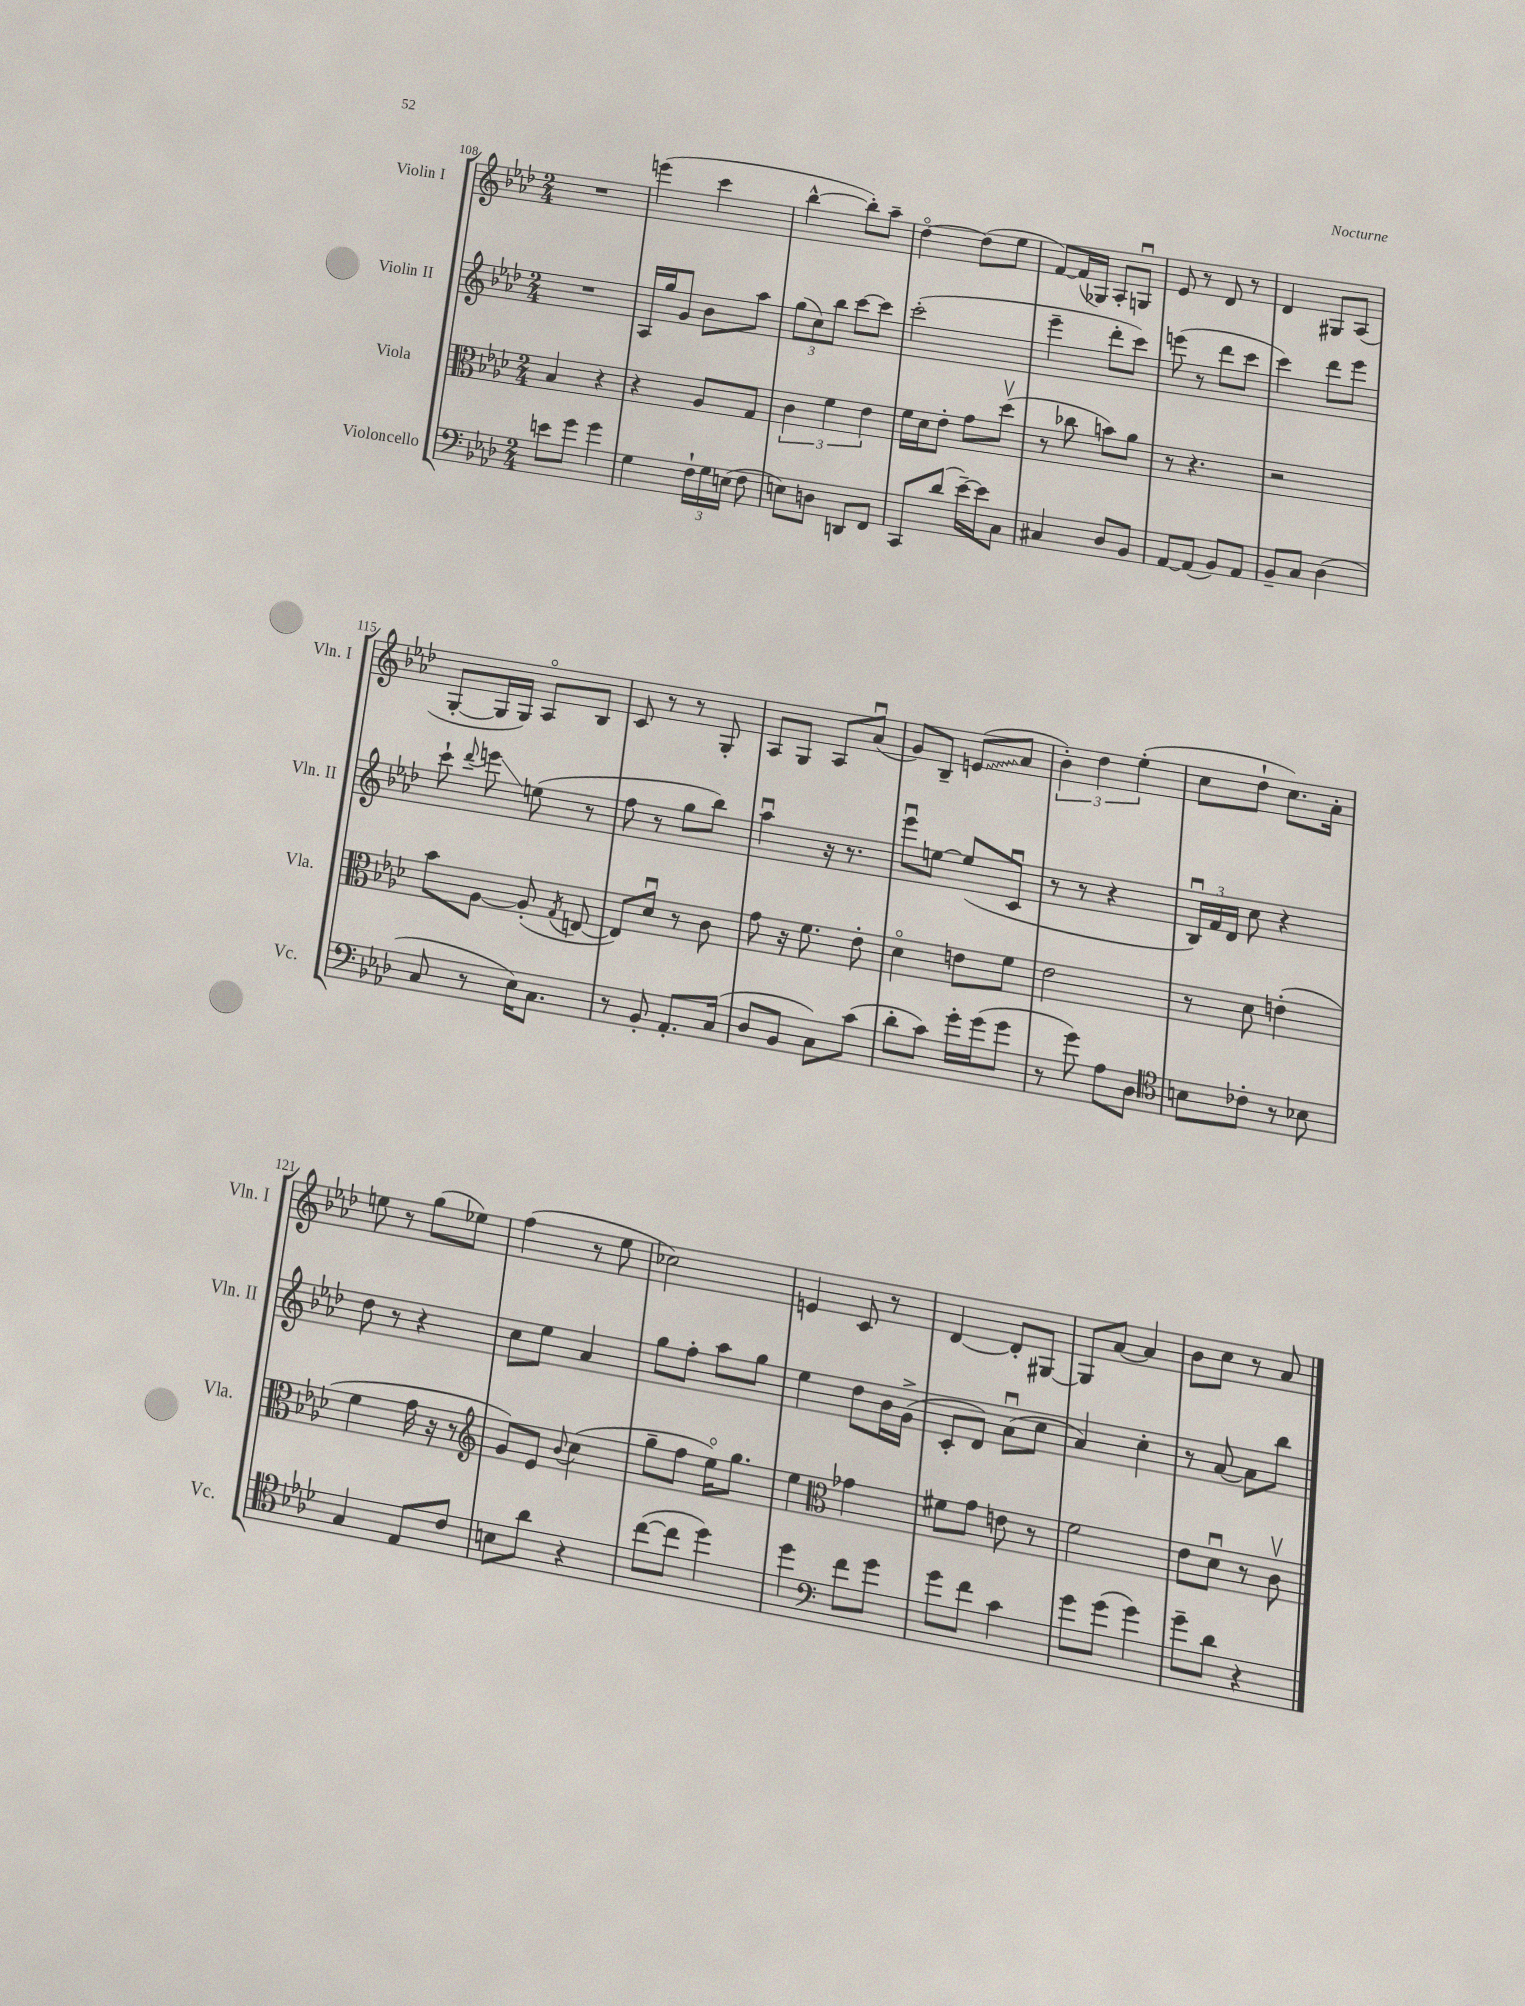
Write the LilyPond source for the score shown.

<<
\new StaffGroup <<
\new Staff = "s0" \with { instrumentName = "Violin I" shortInstrumentName = "Vln. I" } {
    \clef treble \key aes \major \numericTimeSignature \time 2/4
    \autoBeamOff R2 |
    e'''4( c'''4 |
    bes''4~-^ bes''8[-.) aes''8]-- |
    des''4~\flageolet des''8[( ees''8] |
    f'8[~) f'16( ges16]) aes8[-. g8]\downbow |
    ees'8 r8 des'8 r8 |
    des'4 gis8[ aes8]( |
    g8[~-. g16 g16]) aes8[\flageolet bes8] |
    c'8 r8 r8 g8-. |
    aes8[ g8] aes8[ aes'8]\downbow( |
    g'8[) bes8]-- \once \override Glissando.style = #'zigzag e'8[\glissando( aes'8] |
    \tuplet 3/2 { bes'4-.) des''4 ees''4-.( } |
    c''8[ des''8]-! c''8.[) aes'16]-. |
    e''8 r8 g''8[( ees''8]) |
    f''4( r8 ees''8 |
    ces''2) |
    e'4 c'8 r8 |
    des'4~ des'8[-. gis8]~ |
    gis8[ aes'8]~ aes'4 |
    bes'8[ c''8] r8 aes'8 \bar "|." |
}
\new Staff = "s1" \with { instrumentName = "Violin II" shortInstrumentName = "Vln. II" } {
    \clef treble \key aes \major \numericTimeSignature \time 2/4
    \autoBeamOff R2 |
    aes16[ g''16 g'8] bes'8[ aes''8] |
    \tuplet 3/2 { g''8[( c''8) bes''8] } c'''8[~ c'''8] |
    c'''2-.( |
    ees'''4-- des'''8[-. c'''8]) |
    e'''8( r8 des'''8[ c'''8] |
    c'''4) des'''8[ ees'''8] |
    c'''8-! \appoggiatura { des'''8 } e'''8\glissando e''8( r8 |
    f''8 r8 g''8[ bes''8]) |
    aes''4\downbow r16 r8. |
    ees'''8[\downbow e''8]~ e''8[( c'8]\downbow |
    r8 r8 r4 |
    \tuplet 3/2 { bes16[\downbow) f'16 des'16] } c''8 r4 |
    des''8 r8 r4 |
    c''8[ ees''8] aes'4 |
    g''8[ f''8]-. aes''8[ g''8] |
    ees''4 des''8[ bes'16 g'16]->( |
    c'8[-. des'8]) aes'8[\downbow( c''8] |
    aes'4) c''4-. |
    r8 aes'8~ aes'8[ bes''8] \bar "|." |
}
\new Staff = "s2" \with { instrumentName = "Viola" shortInstrumentName = "Vla." } {
    \clef alto \key aes \major \numericTimeSignature \time 2/4
    \autoBeamOff bes4 r4 |
    r4 aes8[ g8] |
    \tuplet 3/2 { c'4 f'4 ees'4 } |
    f'16[ des'16 ees'8]-. g'8[ des''8]\upbow( |
    r8 ces''8 b'8[) aes'8] |
    r8 r4. |
    r2 |
    bes'8[ aes8]~ aes8-.( \acciaccatura { g8 } e8~ |
    e8[) des'8]\downbow r8 c'8 |
    g'8 r16 f'8. ees'8-. |
    des'4\flageolet e'8[ f'8] |
    ees'2 |
    r8 des'8 e'4-.( |
    f'4 g'16 r16 r8 |
    \clef treble g'8[) ees'8] \appoggiatura { bes'8 } c''4( |
    g''8[-- f''8] ees''16[\flageolet) g''8.] |
    ees''4 \clef alto ges'4 |
    fis'8[ g'8] e'8 r8 |
    f'2 |
    ees'8[ des'8]\downbow r8 c'8\upbow \bar "|." |
}
\new Staff = "s3" \with { instrumentName = "Violoncello" shortInstrumentName = "Vc." } {
    \clef bass \key aes \major \numericTimeSignature \time 2/4
    \autoBeamOff e'8[ g'8] g'4 |
    g4 \tuplet 3/2 { f16[-! g16 e16]( } f8 |
    e8[) d8] d,8[ f,8] |
    c,8[ des'8]( ees'16[~--) ees'16 c8] |
    cis4 des8[ bes,8] |
    aes,8[~ aes,8]( bes,8[) aes,8] |
    bes,8[-- c8] des4( |
    c8 r8 ees16[) c8.] |
    r8 bes,8-. aes,8.[-. c16]( |
    des8[ bes,8] c8[) c'8]( |
    des'8[-. c'8]) g'16[-. g'16( g'8] |
    r8 g'8) aes8[ des8] |
    \clef tenor b8[ ces'8]-. r8 bes8 |
    g4 ees8[ c'8] |
    b8[ aes'8] r4 |
    c''8[~( c''8] des''4) |
    des''4 \clef bass f'8[ g'8] |
    g'8[ f'8] c'4 |
    g'8[ g'8]( g'4) |
    g'8[-- des'8] r4 \bar "|." |
}
>>
>>
\layout { \context { \Score currentBarNumber = #108 } }
